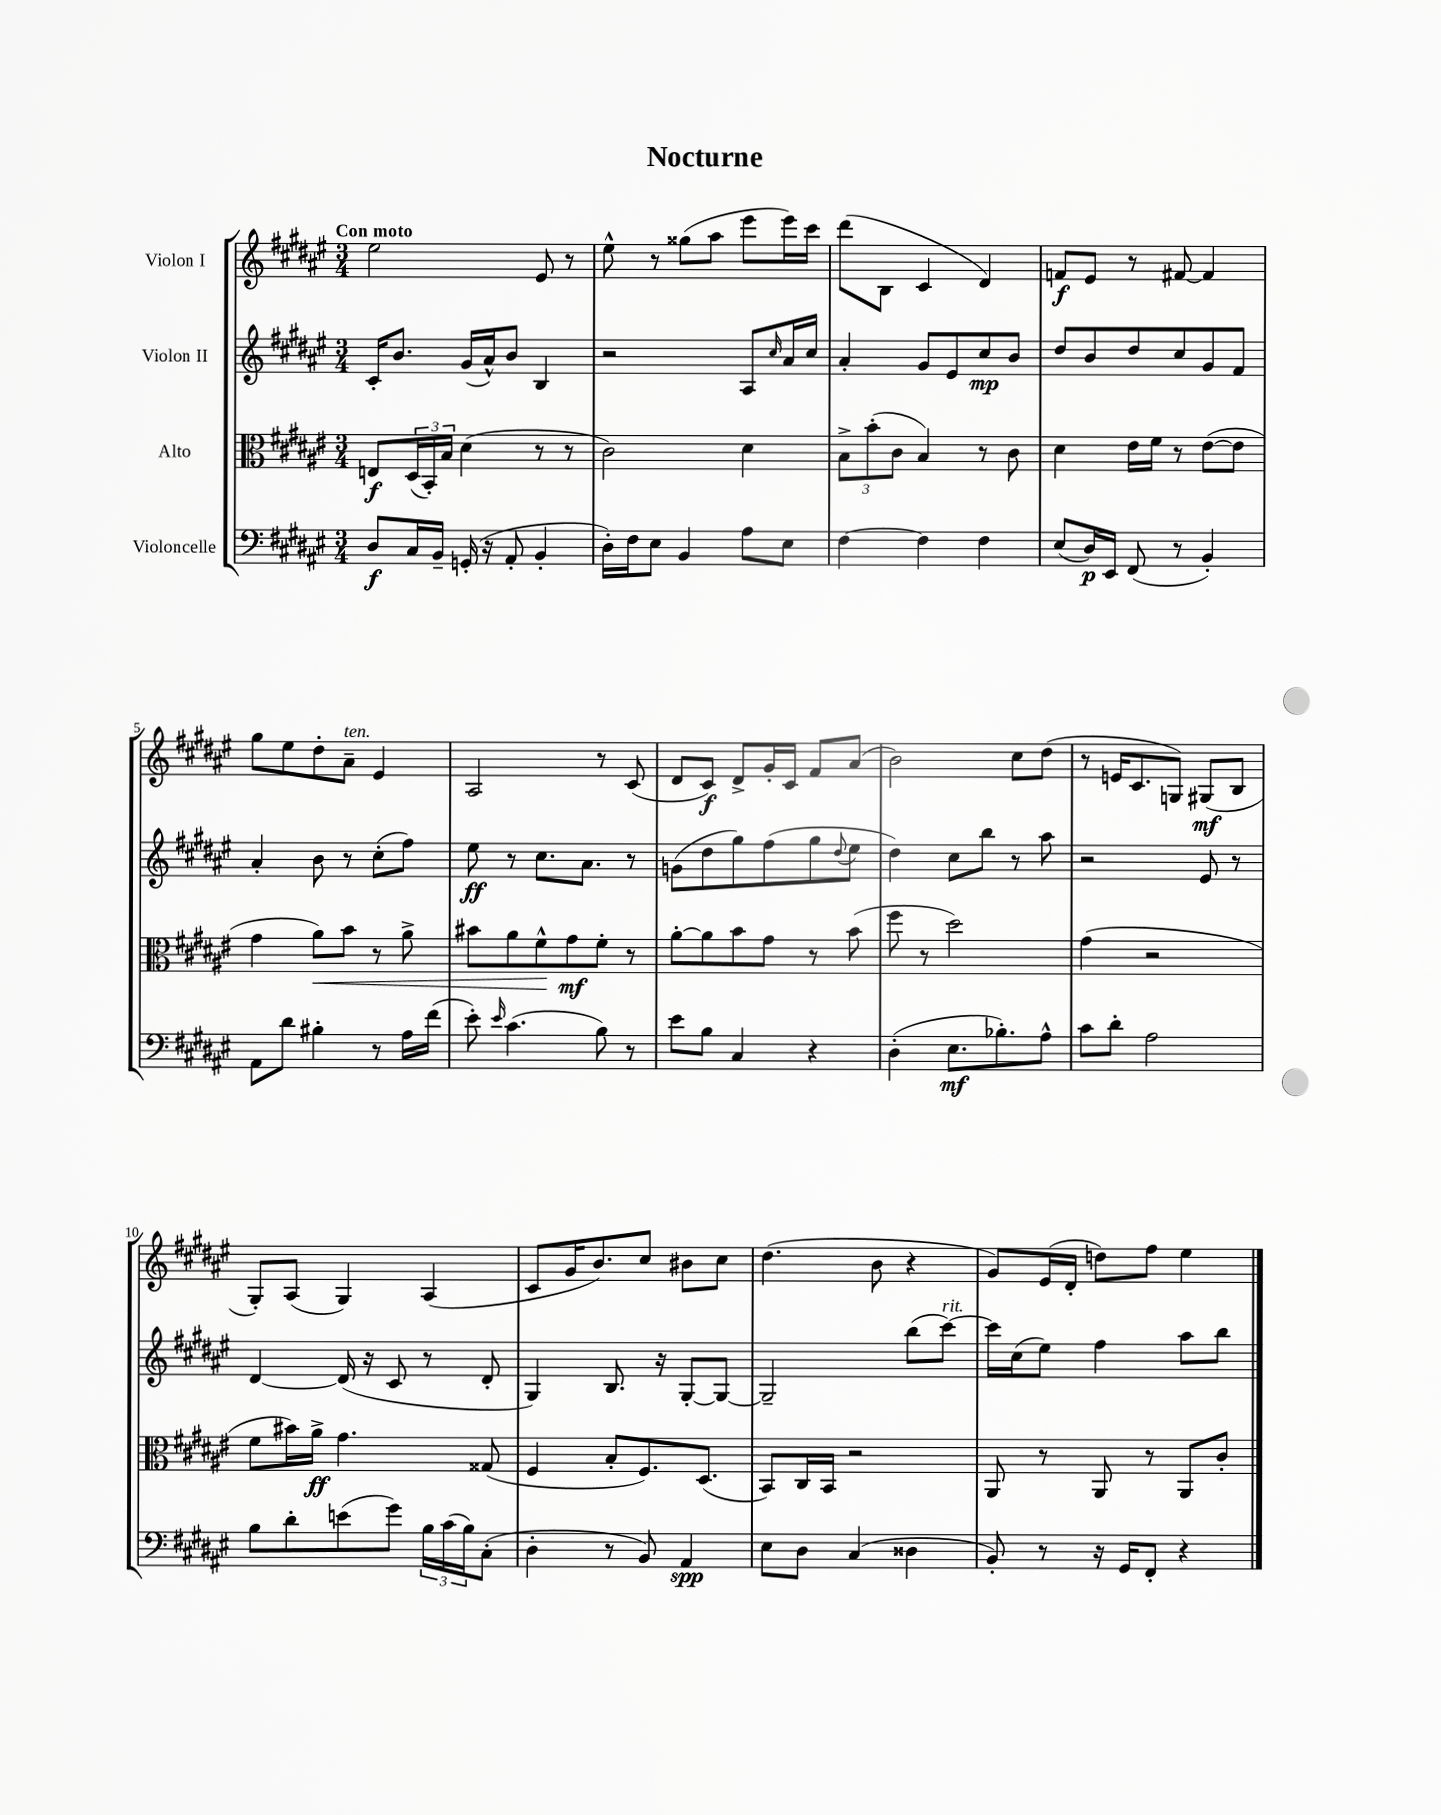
\header { title = "Nocturne" }
<<
\new StaffGroup <<
\new Staff = "s0" \with { instrumentName = "Violon I" } {
    \clef treble \key fis \major \numericTimeSignature \time 3/4 \tempo "Con moto"
    eis''2 eis'8 r8 |
    eis''8-^ r8 gisis''8( ais''8 eis'''8 eis'''16) cis'''16 |
    dis'''8( b8 cis'4 dis'4) |
    f'8\f eis'8 r8 fis'8~ fis'4 |
    gis''8 eis''8 dis''8-. ais'8--^\markup { \italic "ten." } eis'4 |
    ais2 r8 cis'8( |
    dis'8 cis'8\f) dis'8-> gis'16-. cis'16 fis'8 ais'8( |
    b'2) cis''8 dis''8( |
    r8 e'16 cis'8. g8) gis8\mf( b8 |
    gis8-.) ais8( gis4) ais4( |
    cis'8 gis'16 b'8.) cis''8 bis'8 cis''8 |
    dis''4.( b'8 r4 |
    gis'8) eis'16( dis'16-. d''8) fis''8 eis''4 \bar "|." |
}
\new Staff = "s1" \with { instrumentName = "Violon II" } {
    \clef treble \key fis \major \numericTimeSignature \time 3/4
    cis'16-. b'8. gis'16( ais'16-^) b'8 b4 |
    r2 ais8 \grace { cis''16 } ais'16 cis''16 |
    ais'4-. gis'8 eis'8 cis''8\mp b'8 |
    dis''8 b'8 dis''8 cis''8 gis'8 fis'8 |
    ais'4-. b'8 r8 cis''8-.( fis''8) |
    eis''8\ff r8 cis''8. ais'8. r8 |
    g'8( dis''8 gis''8) fis''8( gis''8 \appoggiatura { dis''8 } eis''8 |
    dis''4) cis''8 b''8 r8 ais''8 |
    r2 eis'8 r8 |
    dis'4~ dis'16( r16 cis'8 r8 dis'8-. |
    gis4) b8. r16 gis8~-. gis8~ |
    gis2-- b''8( cis'''8~^\markup { \italic "rit." }) |
    cis'''16 cis''16( eis''8) fis''4 ais''8 b''8 \bar "|." |
}
\new Staff = "s2" \with { instrumentName = "Alto" } {
    \clef alto \key fis \major \numericTimeSignature \time 3/4
    e8\f \tuplet 3/2 { dis16( b,16-.) b16 } dis'4( r8 r8 |
    cis'2) dis'4 |
    \tuplet 3/2 { b8-> b'8-.( cis'8 } b4) r8 cis'8 |
    dis'4 eis'16 fis'16 r8 eis'8~( eis'8 |
    gis'4 ais'8\<) b'8 r8 ais'8-> |
    bis'8 ais'8 fis'8-^\! gis'8\mf fis'8-. r8 |
    ais'8~-. ais'8 b'8 gis'8 r8 b'8( |
    fis''8 r8 dis''2) |
    gis'4( r2 |
    fis'8 bis'16) ais'16->\ff gis'4. gisis8( |
    fis4 b8-. fis8.) dis8.( |
    b,8) cis16 b,16 r2 |
    ais,8 r8 ais,8 r8 ais,8 cis'8-. \bar "|." |
}
\new Staff = "s3" \with { instrumentName = "Violoncelle" } {
    \clef bass \key fis \major \numericTimeSignature \time 3/4
    dis8\f cis16 b,16-- g,16-.( r16 ais,8-. b,4-. |
    dis16-.) fis16 eis8 b,4 ais8 eis8 |
    fis4~ fis4 fis4 |
    eis8( dis16\p) eis,16 fis,8( r8 b,4-.) |
    ais,8 dis'8 bis4-. r8 ais16 fis'16( |
    eis'8-.) \grace { eis'16 } cis'4.( b8) r8 |
    eis'8 b8 cis4 r4 |
    dis4-.( eis8.\mf bes8.-.) ais8-^ |
    cis'8 dis'8-. ais2 |
    b8 dis'8-. e'8( gis'8) \tuplet 3/2 { b16 cis'16( b16) } cis8-.( |
    dis4-. r8 b,8) ais,4\spp |
    eis8 dis8 cis4( disis4 |
    b,8-.) r8 r16 gis,16 fis,8-. r4 \bar "|." |
}
>>
>>
